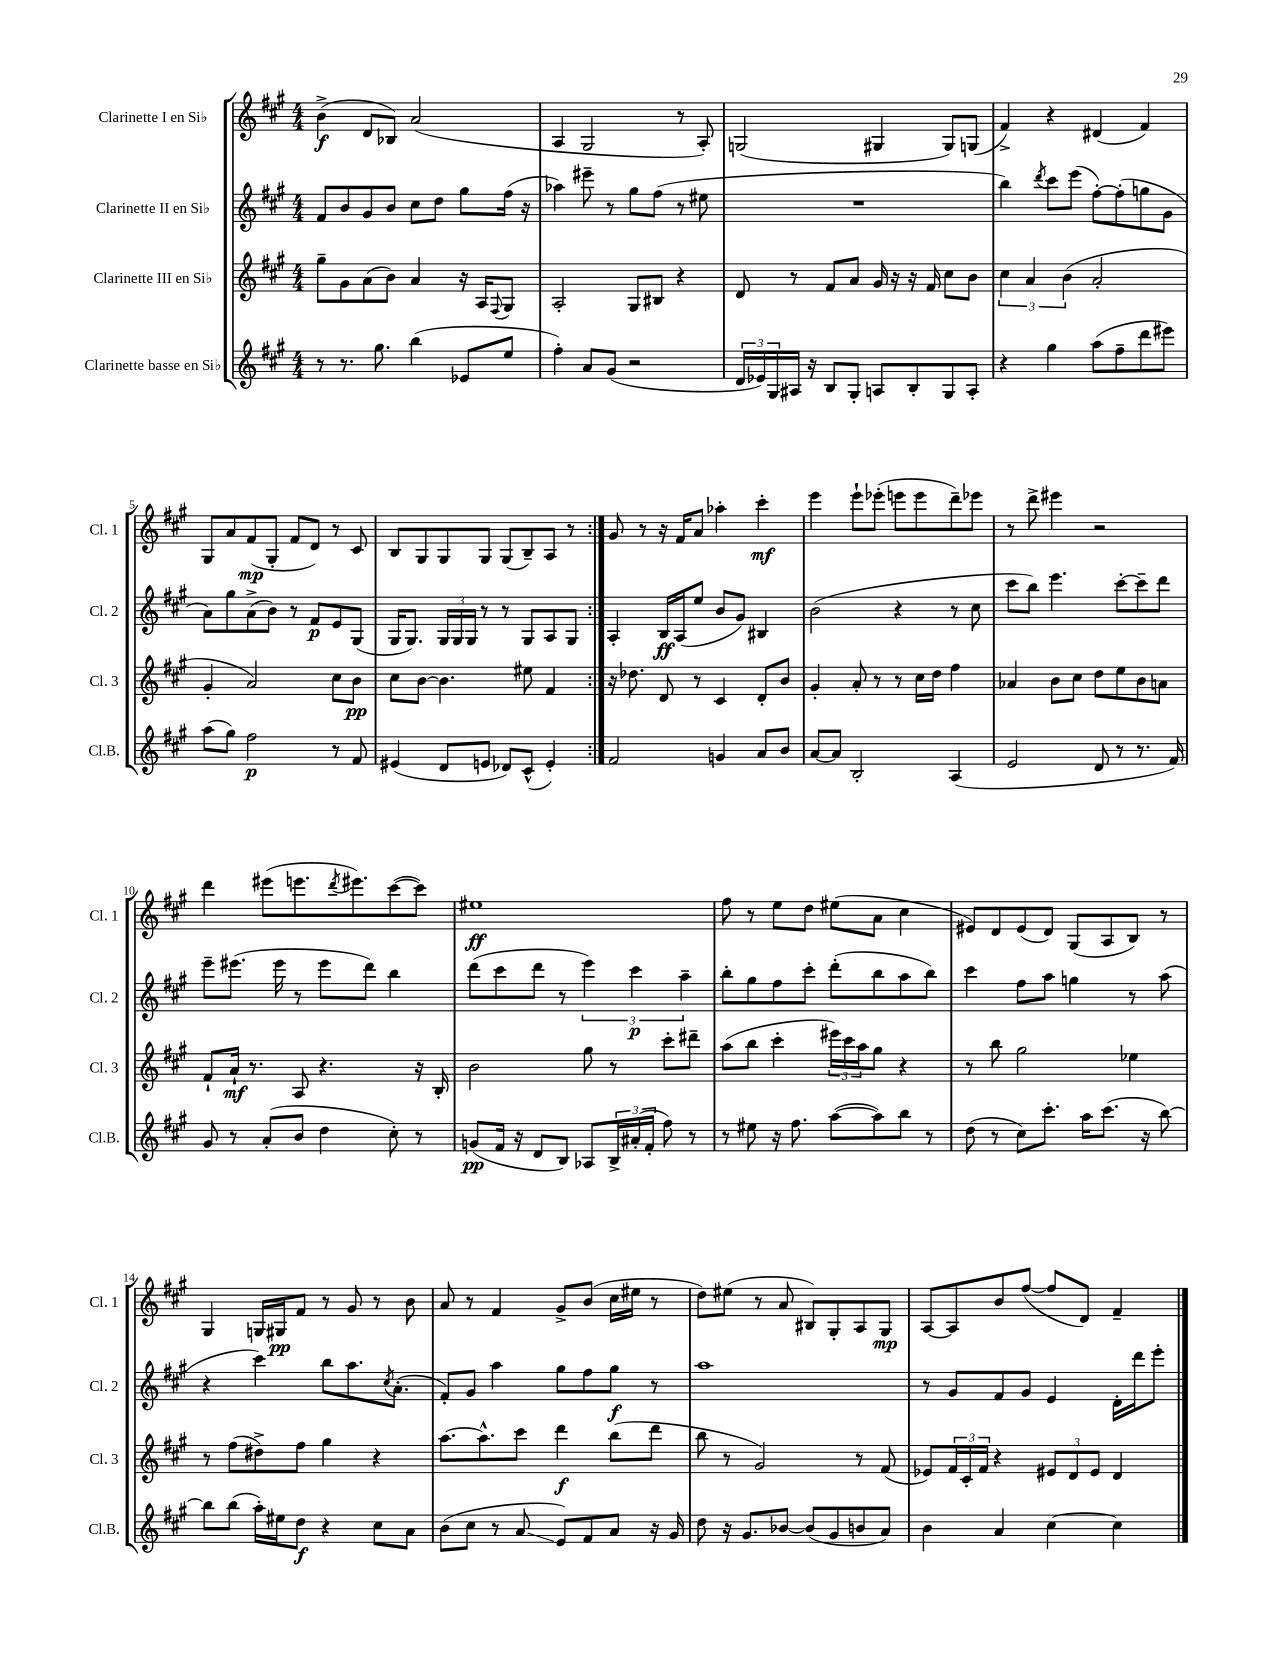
<<
\new StaffGroup <<
\new Staff = "s0" \with { instrumentName = "Clarinette I en Sib" shortInstrumentName = "Cl. 1" } {
    \clef treble \key a \major \numericTimeSignature \time 4/4
    \repeat volta 2 { b'4->\f( d'8 bes8) a'2( |
    a4 gis2 r8 a8-.) |
    g2( gis4 gis8) g8( |
    fis'4->) r4 dis'4( fis'4) |
    gis8 a'8 fis'8\mp( gis8-. fis'8 d'8) r8 cis'8 |
    b8 gis8 gis8 gis8 gis8( b8--) a8 r8 | }
    gis'8 r8 r16 fis'16 a'8 aes''4-. cis'''4-.\mf |
    e'''4 e'''8-! ees'''8-.( e'''8 e'''8 d'''8--) ees'''8 |
    r8 d'''8-> eis'''4 r2 |
    d'''4 eis'''8( e'''8. \acciaccatura { d'''8 } eis'''8.) cis'''8~( cis'''8) |
    eis''1\ff |
    fis''8 r8 e''8 d''8 eis''8( a'8 cis''4 |
    eis'8) d'8 eis'8( d'8) gis8( a8 b8) r8 |
    gis4 g16 gis16\pp fis'8 r8 gis'8 r8 b'8 |
    a'8 r8 fis'4 gis'8-> b'8( cis''16 eis''16 r8 |
    d''8) eis''8( r8 a'8 bis8) gis8-. a8 gis8\mp |
    a8~ a8 b'8 fis''8~( fis''8 d'8) fis'4-- \bar "|." |
}
\new Staff = "s1" \with { instrumentName = "Clarinette II en Sib" shortInstrumentName = "Cl. 2" } {
    \clef treble \key a \major \numericTimeSignature \time 4/4
    \repeat volta 2 { fis'8 b'8 gis'8 b'8 cis''8 d''8 gis''8 fis''16( r16 |
    aes''4) eis'''8-- r8 gis''8 fis''8( r8 eis''8 |
    R1 |
    b''4) \acciaccatura { d'''8 } cis'''8 e'''8( fis''8~-.) fis''8-.( g''8 gis'8 |
    a'8) gis''8 a'8->( b'8) r8 fis'8\p e'8 gis8( |
    gis16 gis8.) \tuplet 3/2 { gis16 gis16 gis16 } r8 r8 gis8 a8 gis8 | }
    a4-. b16\ff a16( e''8 b'8 gis'8) bis4 |
    b'2( r4 r8 cis''8 |
    cis'''8 b''8) e'''4. cis'''8~-. cis'''8-- d'''8 |
    e'''8-- eis'''8.( eis'''16 r8 eis'''8 d'''8) b''4 |
    d'''8( cis'''8 d'''8 r8 \tuplet 3/2 { e'''4) cis'''4\p a''4-- } |
    b''8-. gis''8 fis''8 cis'''8-. d'''8-.( b''8 a''8 b''8) |
    cis'''4 fis''8 a''8 g''4 r8 a''8( |
    r4 cis'''4) b''8 a''8. \acciaccatura { cis''8 } a'8.-.( |
    fis'8-.) gis'8 a''4 gis''8 fis''8 gis''8\f r8 |
    a''1 |
    r8 gis'8 fis'8 gis'8 e'4 d'16-. d'''16 e'''8-. \bar "|." |
}
\new Staff = "s2" \with { instrumentName = "Clarinette III en Sib" shortInstrumentName = "Cl. 3" } {
    \clef treble \key a \major \numericTimeSignature \time 4/4
    \repeat volta 2 { gis''8-- gis'8 a'8( b'8) a'4 r16 a16 \appoggiatura { fis8 } gis8 |
    a2-. gis8 bis8 r4 |
    d'8 r8 fis'8 a'8 gis'16 r16 r16 fis'16 cis''8 b'8 |
    \tuplet 3/2 { cis''4 a'4 b'4( } a'2-. |
    gis'4-. a'2) cis''8 b'8\pp |
    cis''8 b'8~ b'4. eis''8 fis'4 | }
    r16 des''8. d'8 r8 cis'4 d'8-. b'8 |
    gis'4-. a'8-. r8 r8 cis''16 d''16 fis''4 |
    aes'4 b'8 cis''8 d''8 e''8 b'8 a'8 |
    fis'8-! a'16-!\mf r8. a8 r4. r16 b16-. |
    b'2 gis''8 r8 cis'''8-. dis'''8-- |
    a''8( b''8 cis'''4-. \tuplet 3/2 { eis'''16) cis'''16 a''16 } gis''8 r4 |
    r8 b''8 gis''2 ees''4 |
    r8 fis''8( dis''8->) fis''8 gis''4 r4 |
    a''8.~ a''8.-^ cis'''8 d'''4\f b''8( d'''8 |
    b''8 r8 gis'2) r8 fis'8( |
    ees'8) \tuplet 3/2 { fis'16 cis'16-. fis'16 } r4 \tuplet 3/2 { eis'8 d'8 eis'8 } d'4 \bar "|." |
}
\new Staff = "s3" \with { instrumentName = "Clarinette basse en Sib" shortInstrumentName = "Cl.B." } {
    \clef treble \key a \major \numericTimeSignature \time 4/4
    \repeat volta 2 { r8 r8. gis''8. b''4( ees'8 e''8 |
    fis''4-.) a'8 gis'8( r2 |
    \tuplet 3/2 { d'16 ees'16) gis16 } ais16 r16 b8 gis8-. a8 b8-. gis8 a8-. |
    r4 gis''4 a''8( fis''8-- d'''8 eis'''8) |
    a''8( gis''8) fis''2\p r8 fis'8 |
    eis'4( d'8 e'8 des'8) cis'8-^( e'4-.) | }
    fis'2 g'4 a'8 b'8 |
    a'8~ a'8 b2-. a4( |
    e'2 d'8 r8 r8. fis'16) |
    gis'8 r8 a'8-.( b'8 d''4 cis''8-.) r8 |
    g'8\pp( fis'16 r16 d'8 b8) aes8 \tuplet 3/2 { b16-> ais'16-.( fis'16-. } fis''8) r8 |
    r8 eis''8 r16 fis''8. a''8~( a''8) b''8 r8 |
    d''8( r8 cis''8) cis'''8.-. a''16 cis'''8.( r16 b''8~) |
    b''8 b''8( a''16-.) eis''16 d''8\f r4 cis''8 a'8 |
    b'8( cis''8 r8 a'8\glissando e'8) fis'8 a'8 r16 gis'16 |
    d''8 r16 gis'8. bes'8~ bes'8( gis'8 b'8 a'8) |
    b'4 a'4 cis''4~ cis''4 \bar "|." |
}
>>
>>
